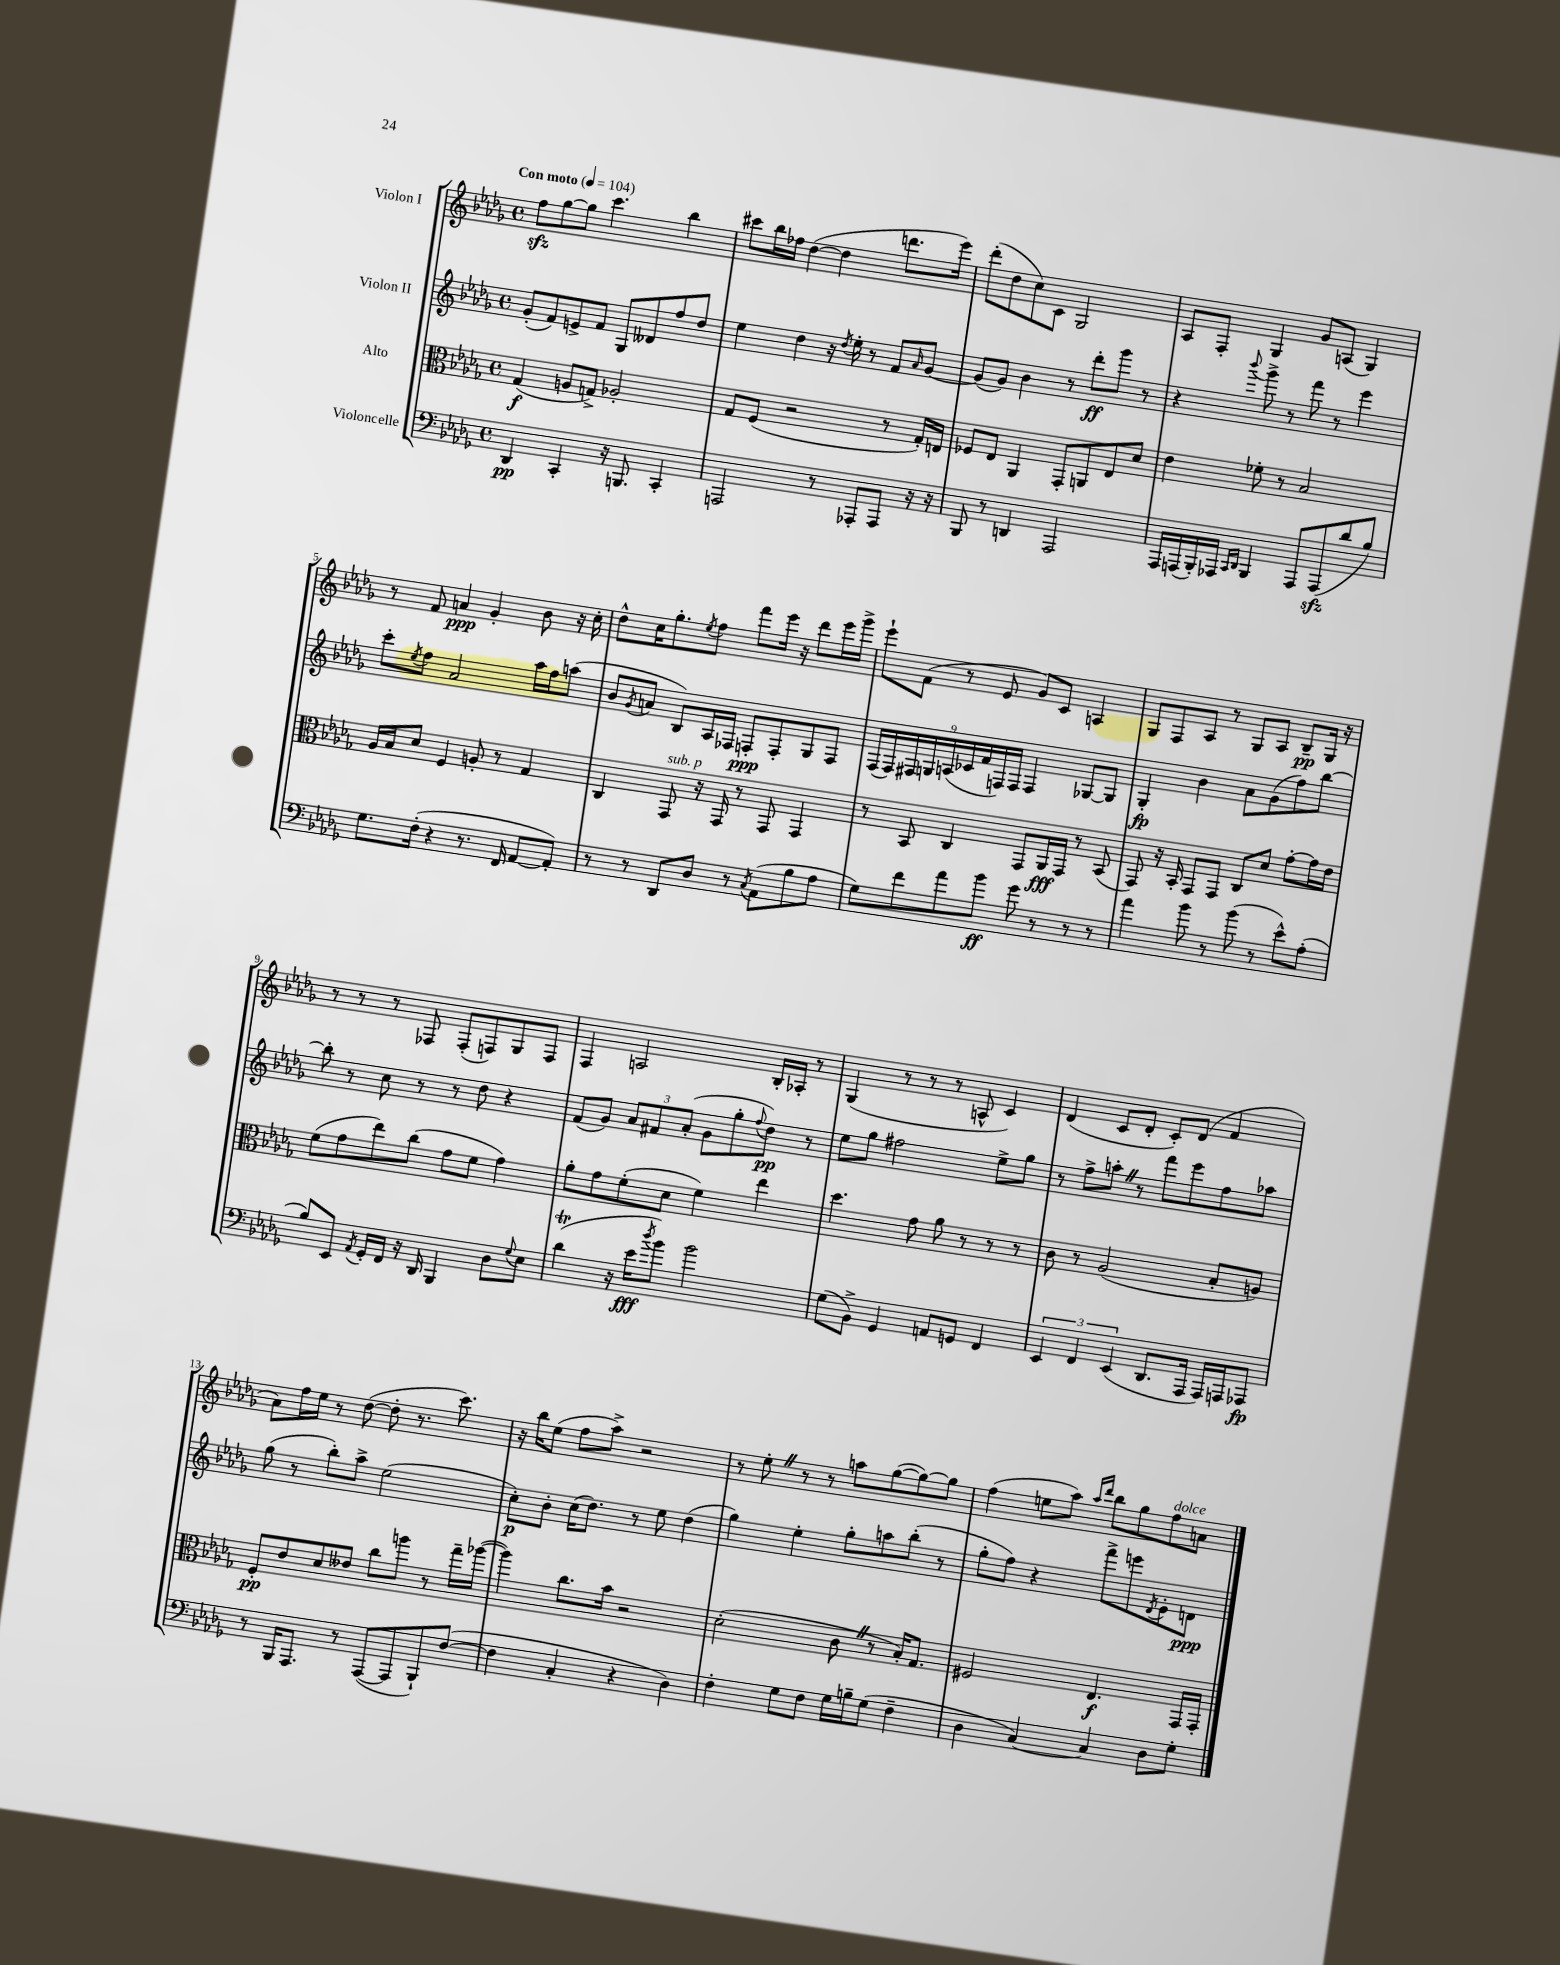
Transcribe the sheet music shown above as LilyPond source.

<<
\new StaffGroup <<
\new Staff = "s0" \with { instrumentName = "Violon I" } {
    \clef treble \key des \major \defaultTimeSignature \time 4/4 \tempo "Con moto" 4 = 104
    f''8\sfz ges''8~ ges''8 c'''4. bes''4 |
    cis'''8 bes''16 fes''16 des''4~( des''4 d'''8. ees'''16) |
    des'''8-.( des''8 c''8) c'8 ges2 |
    aes8 f8-. ges4 ges'8 a8( ges4) |
    r8 f'8 a'4\ppp ges'4-. bes'8 r16 c''16-. |
    des''8-^ c''16 ges''8.-. \acciaccatura { ees''8 } f''8 f'''8 ees'''16 r16 des'''8 ees'''16 ges'''16-> |
    ees'''8-! f'8( r8 ees'8 ges'8) c'8 a4 |
    ges8 f8 aes8 r8 ges8 aes8 bes8--\pp ges16 r16 |
    r8 r8 r8 fes8 fes8-.( f8) ges8 f8 |
    f4 a2 bes16-. aes16-. r8 |
    ges4( r8 r8 r8 a8-^ c'4) |
    des'4( c'8 des'8-. c'8-.) des'8( f'4 |
    aes'8) f''16 ees''16 r8 des''8~( des''8-. r8. c'''8.) |
    r16 bes''16 ees''8( f''8 aes''8->) r2 |
    r8 ees''8-. \once \override BreathingSign.text = \markup { \musicglyph "scripts.caesura.straight" } \breathe r8 r8 a''8 ges''8~( ges''8~) ges''8 |
    f''4( e''8 aes''8) \grace { aes''16 des'''16 } bes''8 ges''8 f''8^\markup { \italic "dolce" } a'8 \bar "|." |
}
\new Staff = "s1" \with { instrumentName = "Violon II" } {
    \clef treble \key des \major \defaultTimeSignature \time 4/4
    ges'8-.( f'8) e'8-> f'8 ges8 deses'8 f''8 des''8 |
    ees''4 des''4 r16 \acciaccatura { des''8 } ees''16-. r8 f'8 \grace { aes'16 } ges'8~ |
    ges'8( ges'8) bes'4 r8 des'''8-.\ff ges'''8 r8 |
    r4 \appoggiatura { bes'''8 } ges'''8-> r8 f'''8 r8 ees'''4 |
    c'''8-. \acciaccatura { ees''8 } f''8 aes'2 aes''16 f''16 a''8( |
    bes'8 \acciaccatura { ges'8 } a'8 bes8) aes16 fes16 f8-.\ppp f8-. ges8 f8 |
    \tuplet 9/8 { f16( f16) fis16 g16 a16( ces'16 f'16 f16) f16 } f4 ges8~ ges8 |
    ges4-.\fp bes'4 aes'8 ges'8( f''8) bes''8~ |
    bes''8-. r8 c''8 r8 r8 des''8 r4 |
    f'8( ges'8) \tuplet 3/2 { aes'8 fis'8 aes'8-.( } ges'8 ges''8-. \appoggiatura { f''8 } des''8\pp) r8 |
    ees''8 ges''8 fis''2 ees''8-> ges''8 |
    r8 f''8-> a''8-. \once \override BreathingSign.text = \markup { \musicglyph "scripts.caesura.straight" } \breathe r8 f'''8 ees'''8 f''8 aes''8 |
    ges''8( r8 bes''8-.) aes''8-> ees''2( |
    c''8-.\p) bes'8-. c''16( des''8.) r8 ees''8 des''4( |
    ges''4) ees''4-. ges''8-. a''8 bes''8-.( r8 |
    ges''8-. f''8) r4 f'''8-> e'''8 \acciaccatura { des'8 } ees'8-. d'8\ppp \bar "|." |
}
\new Staff = "s2" \with { instrumentName = "Alto" } {
    \clef alto \key des \major \defaultTimeSignature \time 4/4
    ges4\f( a8 g8->) aes2-. |
    ges8 f8( r2 r8 ges16-.) e16 |
    fes8 ees8 aes,4 ges,8-. a,8 ees8 des'8 |
    ees'4 fes'8-. r8 bes2 |
    aes16 bes16 des'8 f4 a8-. r8 ges4 |
    c4 ges,8^\markup { \italic "sub. p" } r16 ges,16 r8 ges,8 ges,4 |
    r8 bes,8 c4 ges,8 aes,16\fff ges,16 r8 bes,8( |
    ges,8) r16 bes,16-. ges,8 ges,8 c8 des'8 ges'8~-. ges'16 ees'16 |
    f'8( ges'8 ees''8) c''8( ges'8 f'8 ges'4) |
    aes'8-. ges'8 f'8-.( des'8 f'4) ees''4 |
    des''4. ges'8 aes'8 r8 r8 r8 |
    c'8 r8 aes2( bes8-. a8) |
    f8-.\pp ees'8 des'8 eeses'8 c''8 a''8 r8 ges''16-- aes''16~( |
    aes''4) c''8. bes'16 r2 |
    des'2-.( c'8 \once \override BreathingSign.text = \markup { \musicglyph "scripts.caesura.straight" } \breathe r8 bes16-.) ges8. |
    fis2 ees4.\f ges,16 ges,16-. \bar "|." |
}
\new Staff = "s3" \with { instrumentName = "Violoncelle" } {
    \clef bass \key des \major \defaultTimeSignature \time 4/4
    des,4\pp c,4-. r16 b,,8. c,4-. |
    a,,2 r8 aes,,8-. aes,,8 r16 r16 |
    bes,,8 r8 d,4 aes,,2 |
    aes,,16 a,,16( bes,,16-.) aes,,16 \grace { c,16 des,16 } bes,,4 aes,,8 aes,,8\sfz( des'8 bes8) |
    ges8. f16-.( r4 r8. f,16 aes,8~ aes,8-.) |
    r8 r8 des,8 des8 r8 \acciaccatura { c8 } aes,8( bes8 aes8 |
    ges8) f'8 aes'8 bes'8\ff ges'8 r8 r8 r8 |
    aes'4 bes'8 r8 bes'8( r8 ees'8-^) aes8-.( |
    bes8) ees,8 \acciaccatura { aes,8 } ges,16-. f,16 r16 des,16 bes,,4 des8 \appoggiatura { ges8 } ees8 |
    des'4\trill( r16 ees'16\fff \acciaccatura { des''8 } bes'8) bes'2 |
    ges8( bes,8->) ges,4 a,8 g,8 f,4 |
    \tuplet 3/2 { ees,4 f,4 ees,4( } des,8. aes,,16 aes,,16) a,,16 aes,,8\fp |
    r8 bes,,16 aes,,8. r8 aes,,8~( aes,,8 bes,,8-!) f8~( |
    f4 c4-. r4 des4) |
    f4-. ges8 f8 ges16 b16-- ges8( f4-- |
    des4 c4~) c4 des8 ges8-. \bar "|." |
}
>>
>>
